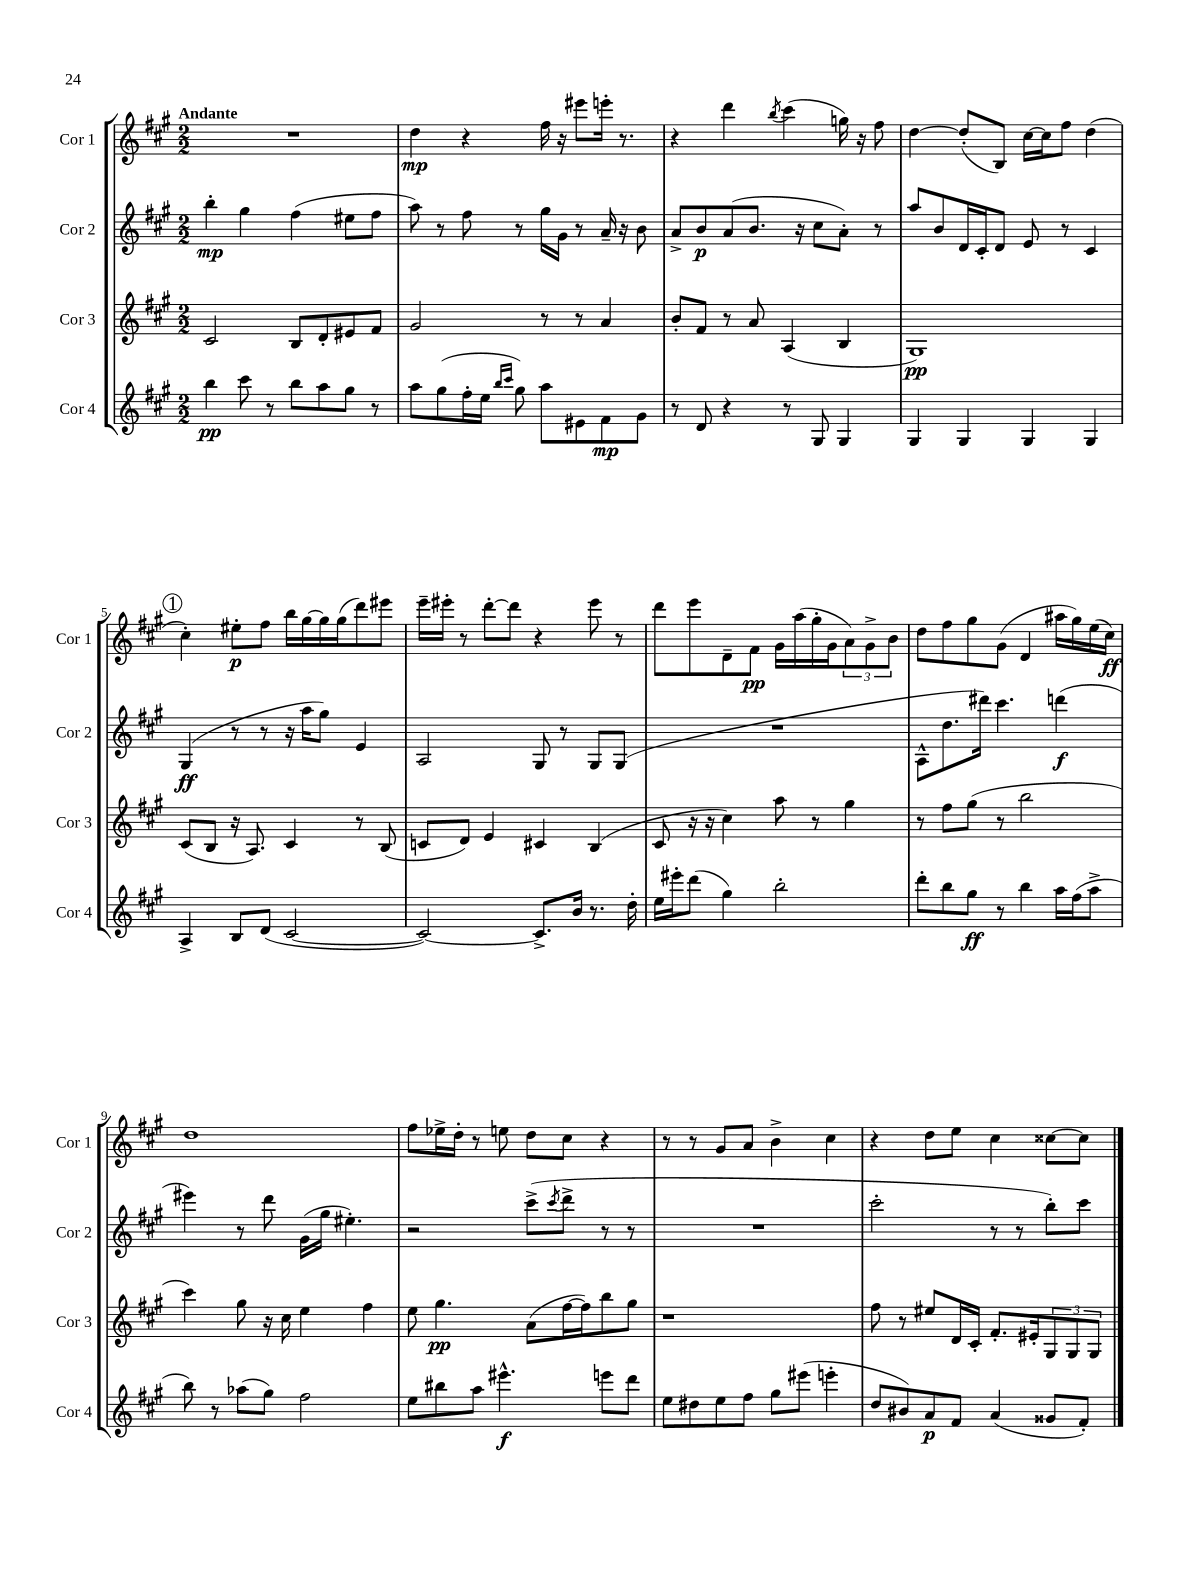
<<
\new StaffGroup <<
\new Staff = "s0" \with { instrumentName = "Cor 1" shortInstrumentName = "Cor 1" } {
    \clef treble \key a \major \numericTimeSignature \time 2/2 \tempo "Andante"
    R1 |
    d''4\mp r4 fis''16 r16 eis'''8 e'''16-. r8. |
    r4 d'''4 \acciaccatura { b''8 } cis'''4( g''16) r16 fis''8 |
    d''4~ d''8-.( b8) cis''16~ cis''16 fis''8 d''4( |
    \mark \markup { \circle "1" } cis''4-.) eis''8-.\p fis''8 b''16 gis''16~ gis''16 gis''16( d'''8) eis'''8 |
    e'''16-- eis'''16-. r8 d'''8~-. d'''8 r4 eis'''8 r8 |
    d'''8 e'''8 d'8-- fis'8\pp gis'16 a''16( gis''16-. gis'16 \tuplet 3/2 { a'8) gis'8-> b'8 } |
    d''8 fis''8 gis''8 gis'8( d'4 ais''16 gis''16) e''16( cis''16\ff) |
    d''1 |
    fis''8 ees''16-> d''16-. r8 e''8 d''8 cis''8 r4 |
    r8 r8 gis'8 a'8 b'4-> cis''4 |
    r4 d''8 e''8 cis''4 cisis''8~ cisis''8 \bar "|." |
}
\new Staff = "s1" \with { instrumentName = "Cor 2" shortInstrumentName = "Cor 2" } {
    \clef treble \key a \major \numericTimeSignature \time 2/2
    b''4-.\mp gis''4 fis''4( eis''8 fis''8 |
    a''8) r8 fis''8 r8 gis''16 gis'16 r8 a'16-- r16 b'8 |
    a'8-> b'8\p a'8( b'8. r16 cis''8 a'8-.) r8 |
    a''8 b'8 d'16 cis'16-. d'8 e'8 r8 cis'4 |
    \mark \markup { \circle "1" } gis4\ff( r8 r8 r16 a''16 gis''8) e'4 |
    a2 gis8 r8 gis8 gis8( |
    R1 |
    a8-^ d''8. dis'''16) cis'''4. d'''4\f( |
    eis'''4) r8 d'''8 gis'16( gis''16 eis''4.-.) |
    r2 cis'''8->( \acciaccatura { cis'''8 } d'''8-> r8 r8 |
    R1 |
    cis'''2-. r8 r8 b''8-.) cis'''8 \bar "|." |
}
\new Staff = "s2" \with { instrumentName = "Cor 3" shortInstrumentName = "Cor 3" } {
    \clef treble \key a \major \numericTimeSignature \time 2/2
    cis'2 b8 d'8-. eis'8 fis'8 |
    gis'2 r8 r8 a'4 |
    b'8-. fis'8 r8 a'8 a4( b4 |
    gis1\pp) |
    \mark \markup { \circle "1" } cis'8( b8 r16 a8.) cis'4 r8 b8( |
    c'8 d'8) e'4 cis'4 b4( |
    cis'8 r16 r16 cis''4) a''8 r8 gis''4 |
    r8 fis''8 gis''8( r8 b''2 |
    cis'''4) gis''8 r16 cis''16 e''4 fis''4 |
    e''8 gis''4.\pp a'8( fis''16~ fis''16) b''8 gis''8 |
    r1 |
    fis''8 r8 eis''8 d'16 cis'16-. fis'8.-. eis'16-. \tuplet 3/2 { gis8 gis8 gis8 } \bar "|." |
}
\new Staff = "s3" \with { instrumentName = "Cor 4" shortInstrumentName = "Cor 4" } {
    \clef treble \key a \major \numericTimeSignature \time 2/2
    b''4\pp cis'''8 r8 b''8 a''8 gis''8 r8 |
    a''8 gis''8( fis''16-. e''16 \grace { b''16 cis'''16 } gis''8) a''8 eis'8 fis'8\mp gis'8 |
    r8 d'8 r4 r8 gis8 gis4 |
    gis4 gis4 gis4 gis4 |
    \mark \markup { \circle "1" } a4-> b8 d'8( cis'2~ |
    cis'2~) cis'8.-> b'16 r8. d''16-. |
    e''16 eis'''16-. d'''8( gis''4) b''2-. |
    d'''8-. b''8 gis''8\ff r8 b''4 a''16 fis''16( a''8-> |
    b''8) r8 aes''8( gis''8) fis''2 |
    e''8 bis''8 a''8 eis'''4.-^\f e'''8 d'''8 |
    e''8 dis''8 e''8 fis''8 gis''8 eis'''8( e'''4-. |
    d''8 bis'8) a'8\p fis'8 a'4( gisis'8 fis'8-.) \bar "|." |
}
>>
>>
